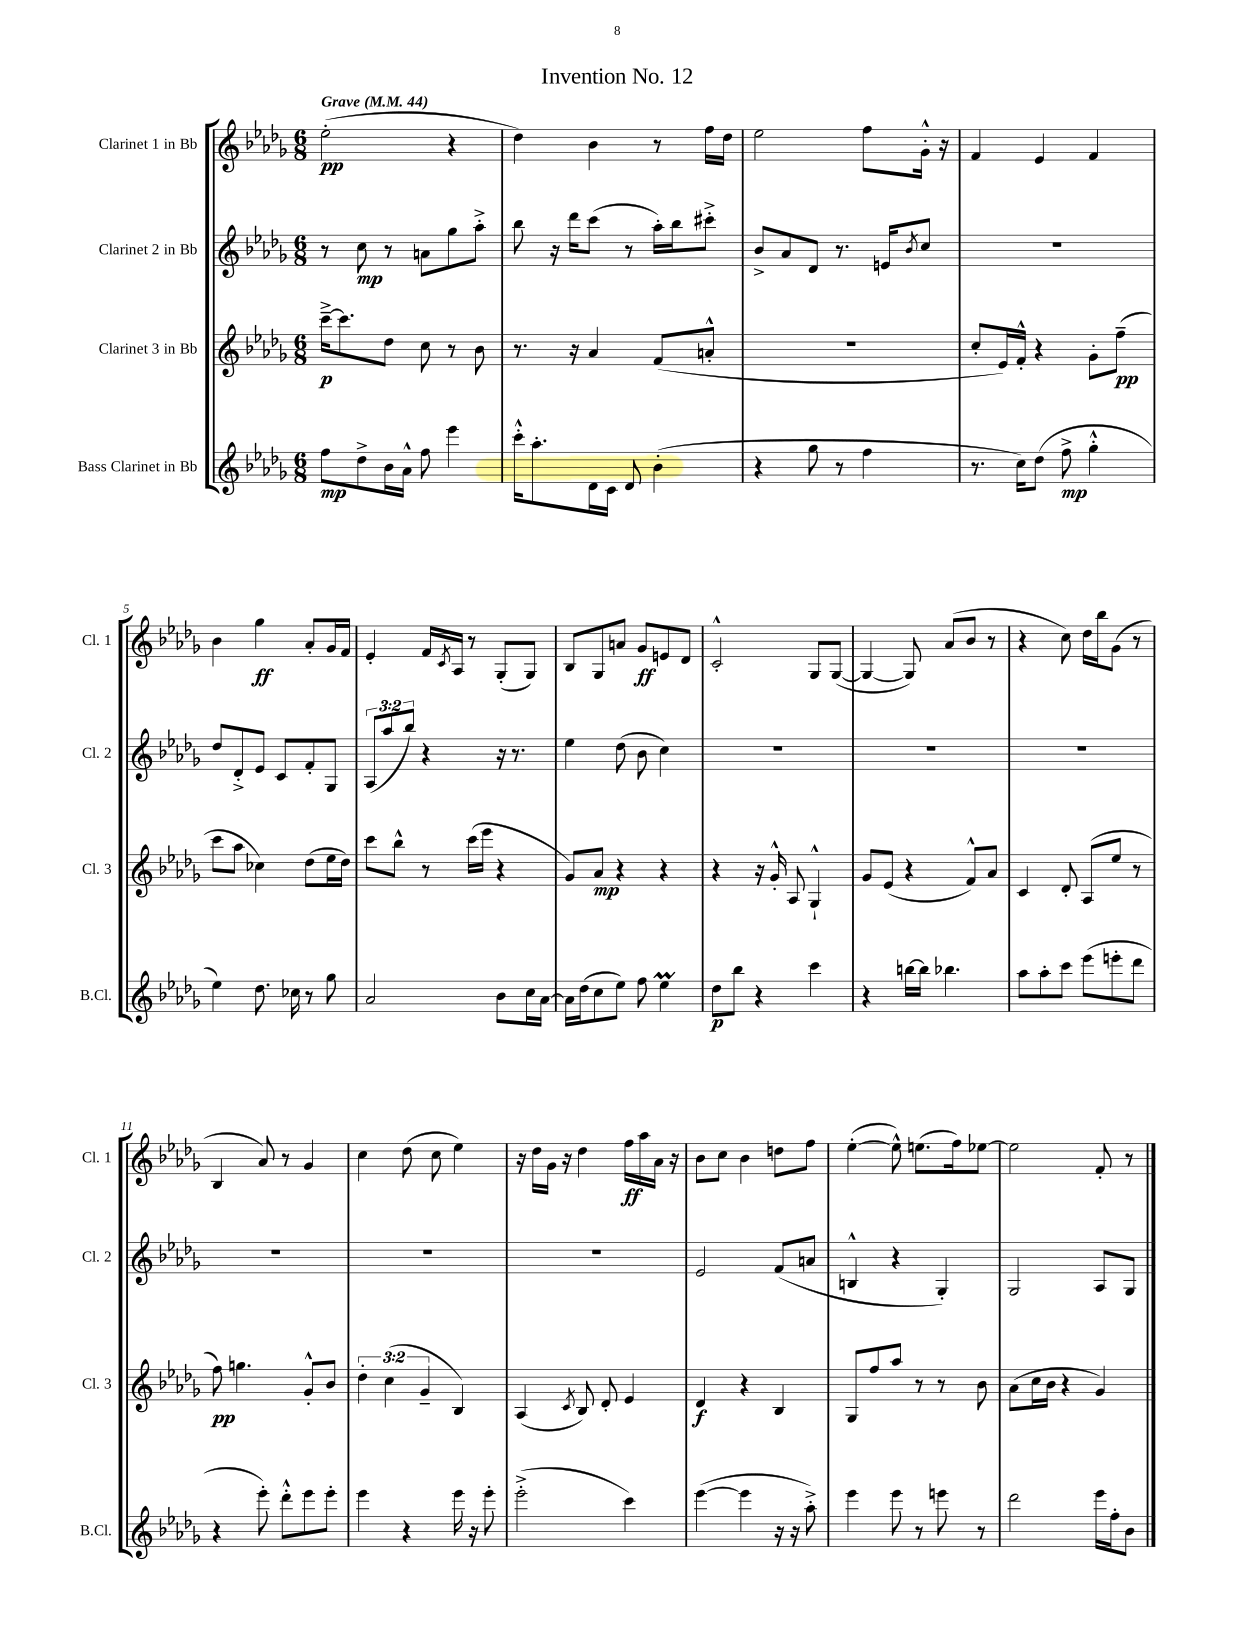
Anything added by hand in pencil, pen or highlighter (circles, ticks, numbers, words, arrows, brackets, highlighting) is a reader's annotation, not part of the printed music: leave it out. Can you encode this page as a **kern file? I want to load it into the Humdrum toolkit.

**kern	**kern	**kern	**kern
*staff4	*staff3	*staff2	*staff1
*clefG2	*clefG2	*clefG2	*clefG2
*k[b-e-a-d-g-]	*k[b-e-a-d-g-]	*k[b-e-a-d-g-]	*k[b-e-a-d-g-]
*M6/8	*M6/8	*M6/8	*M6/8
*MM44	*MM44	*MM44	*MM44
8ff\L	[16ccc~^\LK	8r	(2ee-'\
.	8.ccc\]	.	.
8dd-^\	.	8cc\	.
16b-\L	8dd-\J	8r	.
16a-^^\JJ	.	.	.
8ff\	8cc\	8a\L	.
4eee-\	8r	8gg-\	4r
.	8b-\	8aa-'^\J	.
=	=	=	=
16ccc'^^\LK	8.r	8bb-\	4dd-\)
8.aa-'\	.	.	.
.	.	16r	.
.	16r	16ddd-\LK	.
16d-\L	4a-/	(8ccc\J	4b-\
16c\JJ	.	.	.
8d-/	.	8r	.
(4b-'\	(8f/L	16aa-'\LL)	8r
.	.	16bb-\J	.
.	8a'^^/J	8ccc#'^\J	16ff\LL
.	.	.	16dd-\JJ
=	=	=	=
4r	2.r	8b-^/L	2ee-\
.	.	8a-/	.
8gg-\	.	8d-/J	.
8r	.	8.r	.
4ff\	.	.	8ff\L
.	.	16e/LK	.
.	.	8qb-/	.
.	.	8cc/J	16g-'^^\Jk
.	.	.	16r
=	=	=	=
8.r	8cc'/L	2.r	4f/
.	16e-/L)	.	.
16cc\LK)	16f'^^/JJ	.	.
(8dd-\J	4r	.	4e-/
8ff^\	.	.	.
4gg-'^^\	8g-'\L	.	4f/
.	(8ff~\J	.	.
=	=	=	=
4ee-\)	8ccc\L	8dd-/L	4b-\
.	8aa-\J	8d-'^/	.
8.dd-\	4cc-\)	8e-/J	4gg-\
.	.	8c/L	.
16cc-\	.	.	.
8r	(8dd-\L	8f'/	8a-'/L
8gg-\	16ee-\L	8G-/J	16g-/L
.	16dd-\JJ)	.	16f/JJ
=	=	=	=
2a-/	8ccc\L	(12A-/L	4e-'/
.	.	12aa-/	.
.	8bb-^^\J	.	.
.	.	12bb-/J)	.
.	8r	4r	16f/LL
.	.	.	8qc/
.	.	.	16A-/JJ
.	(16ccc\LL	.	8r
.	16eee-\JJ	.	.
8b-\L	4r	16r	(8G-'/L
.	.	8.r	.
16cc\L	.	.	8G-/J)
[16a-\JJ	.	.	.
=	=	=	=
16a-\]LL	8g-/L)	4ee-\	8B-/L
(16dd-\J	.	.	.
8cc\	8a-/J	.	8G-/
8ee-\J)	4r	(8dd-\	8a/J
8ff\	.	8b-\	8g-/L
4ee-\	4r	4cc\)	8e/
.	.	.	8d-/J
=	=	=	=
8dd-\L	4r	2.r	2c'^^/
8bb-\J	.	.	.
4r	16r	.	.
.	16g-'^^/	.	.
.	8A-/	.	.
4ccc\	4G-`^^/	.	8G-/L
.	.	.	([8G-/J
=	=	=	=
4r	8g-/L	2.r	4G-/_
.	(8e-/J	.	.
[16bb\LL	4r	.	8G-/])
16bb\]JJ	.	.	.
4.bb-\	.	.	(8a-/L
.	8f^^/L)	.	8b-/J
.	8a-/J	.	8r
=	=	=	=
8aa-\L	4c/	2.r	4r
8aa-'\	.	.	.
8ccc\J	8d-'/	.	8cc\)
(8eee-\L	(8A-/L	.	16dd-\LL
.	.	.	16bb-\J
8eee'\	8ee-/J	.	(8g-\J
8ddd-\J	8r	.	8r
=	=	=	=
4r	8ff\)	2.r	4B-/
.	4.gg\	.	.
8eee-'\)	.	.	8a-/)
8ddd-'^^\L	.	.	8r
8eee-\	8g-'^^/L	.	4g-/
8eee-'\J	8b-/J	.	.
=	=	=	=
4eee-\	6dd-'\	2.r	4cc\
.	(6cc\	.	.
4r	.	.	(8dd-\
.	6g-~/	.	.
.	.	.	8cc\
16eee-\	4B-/)	.	4ee-\)
16r	.	.	.
8eee-'\	.	.	.
=	=	=	=
(2eee-'^\	(4A-/	2.r	16r
.	.	.	16dd-\LL
.	.	.	16g-\JJ
.	.	.	16r
.	8qc/	.	.
.	8B-/)	.	4dd-\
.	8d-'/	.	.
4ccc\)	4e-/	.	16ff\LL
.	.	.	16aa-\
.	.	.	16a-\JJ
.	.	.	16r
=	=	=	=
([4eee-\	4d-/	2e-/	8b-\L
.	.	.	8cc\J
4eee-\]	4r	.	4b-\
16r	4B-/	(8f/L	8dd\L
16r	.	.	.
8aa-'^\)	.	8a/J	8ff\J
=	=	=	=
4eee-\	8G-/L	4B^^/	([4ee-'\
.	8ff/	.	.
8eee-\	8aa-/J	4r	8ee-^^\])
8r	8r	.	(8.ee\L
8eee\	8r	4G-'/)	.
.	.	.	16ff\k)
8r	8b-\	.	[8ee-\J
=	=	=	=
2ddd-\	(8a-\L	2G-/	2ee-\]
.	16cc\L	.	.
.	16b-\JJ	.	.
.	4r	.	.
16eee-\LL	4g-/)	8A-/L	8f'/
16ff'\J	.	.	.
8b-\J	.	8G-/J	8r
==	==	==	==
*-	*-	*-	*-
